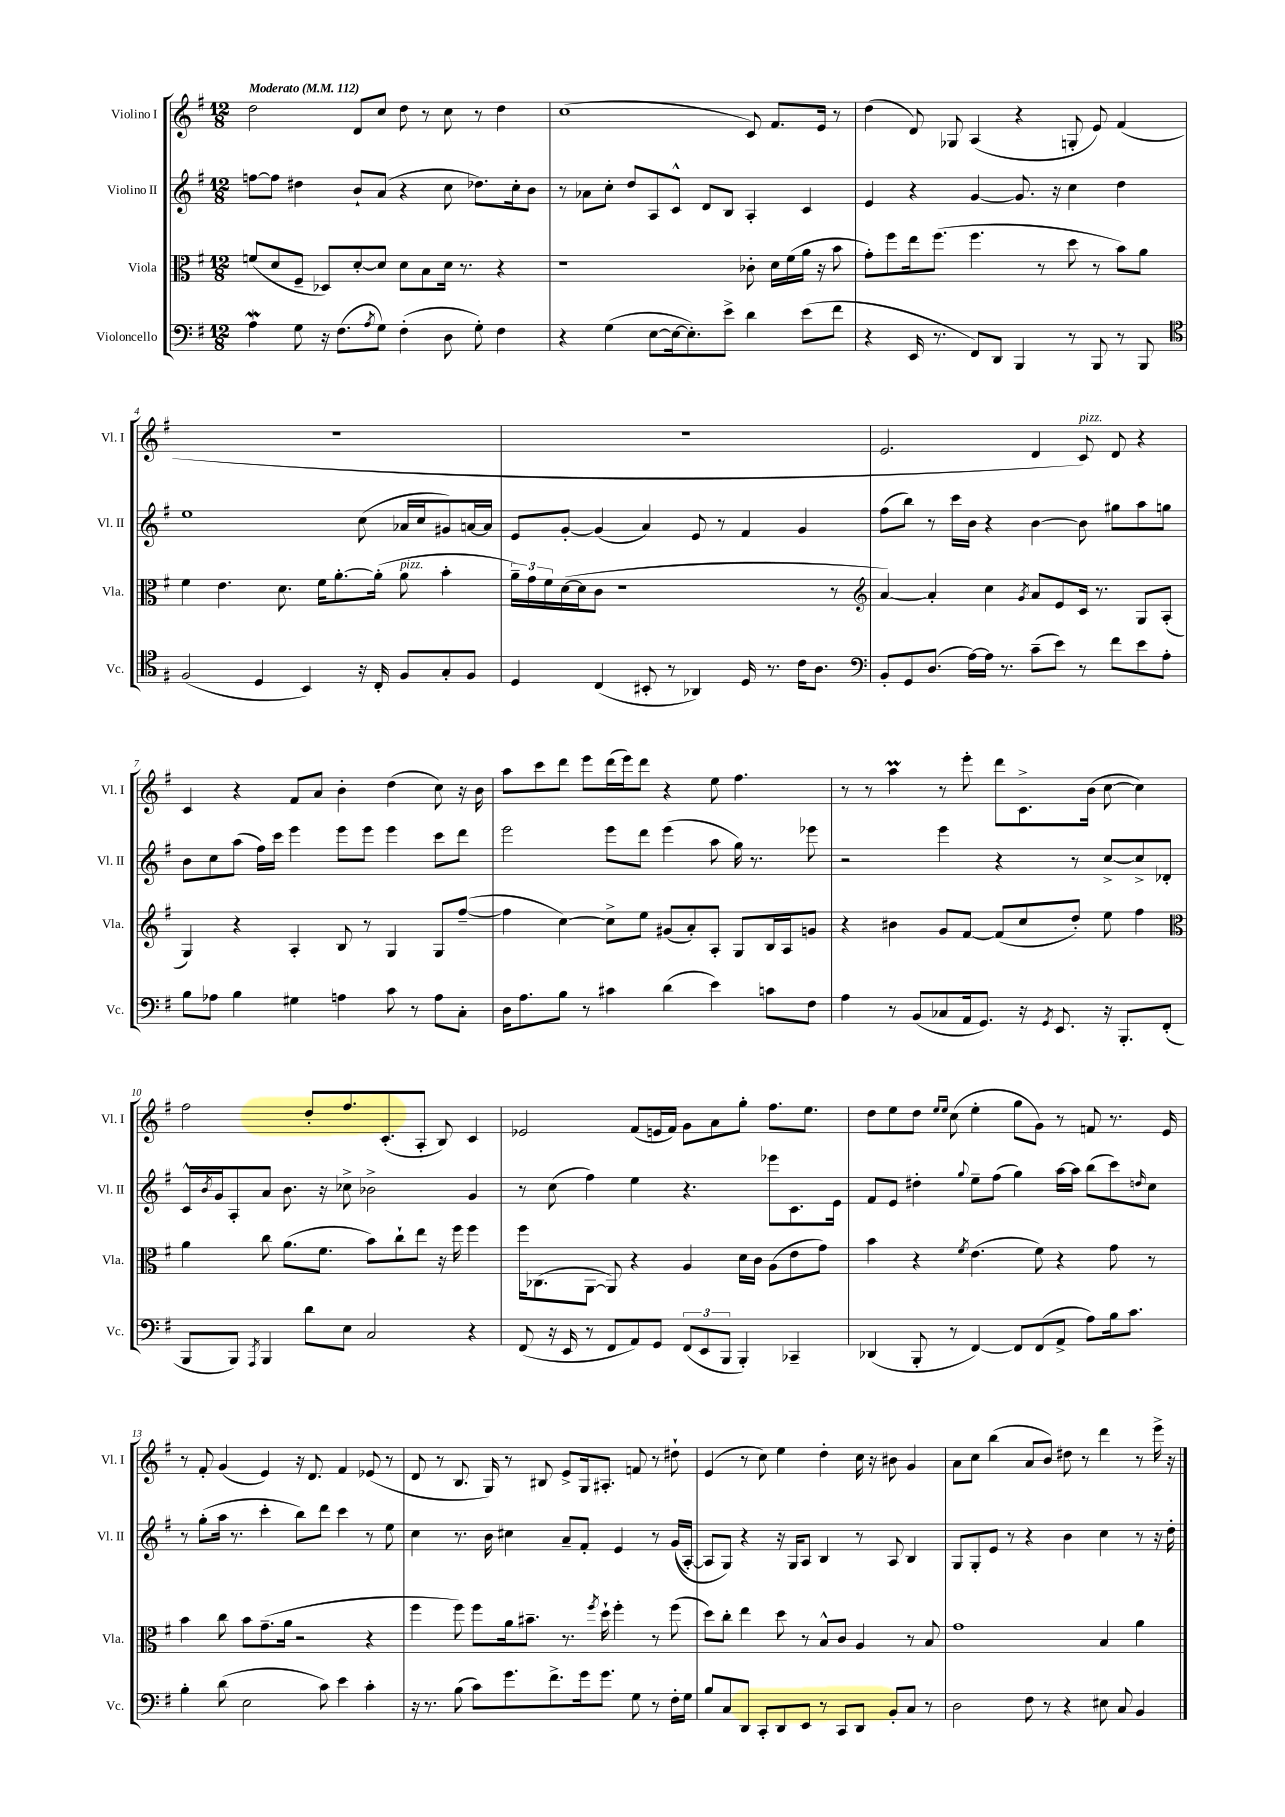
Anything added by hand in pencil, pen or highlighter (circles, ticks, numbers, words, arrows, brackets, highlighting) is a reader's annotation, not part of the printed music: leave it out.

**kern	**kern	**kern	**kern
*part4	*part3	*part2	*part1
*staff4	*staff3	*staff2	*staff1
*I"Violoncello	*I"Viola	*I"Violino II	*I"Violino I
*I'Vc.	*I'Vla.	*I'Vl. II	*I'Vl. I
*clefF4	*clefC3	*clefG2	*clefG2
*k[f#]	*k[f#]	*k[f#]	*k[f#]
*M12/8	*M12/8	*M12/8	*M12/8
*MM112	*MM112	*MM112	*MM112
=1	=1	=1	=1
!	!	!	!LO:TX:a:B:t=Moderato
4AW\	(8fn/L	[8ffn\L	2dd\
.	8d/	8ff\J]	.
8G\	8F#~/J	4dd#X\	.
16r	8D-X/L)	.	.
(8.F#\L	.	.	.
.	[8d'/	8b`/L	8d/L
8qA/	.	.	.
8G\J)	8d/J]	(8a/J	8cc/J
(4F#'\	8d\L	4r	8dd\
.	8B\	.	8r
8D\	16d\Jk	8cc\	8cc\
.	8.r	.	.
8G'\)	.	8.dd-X\L)	8r
4F#\	4r	.	4dd\
.	.	16cc'\k	.
.	.	8b\J	.
=2	=2	=2	=2
4r	1r	8r	(1cc
.	.	8a-X\L	.
(4G\	.	8cc'\J	.
.	.	8dd/L	.
[8E\L	.	8A/	.
16E\k_	.	8c^^/J	.
8.E'\])	.	.	.
.	.	8d/L	.
8e^\J	.	8B/J	.
4d\	8c-X'\	4A'/	8c/)
.	16d\LL	.	8.f#/L
.	(16f#\	.	.
(8e\L	16a\JJ	4c/	.
.	16r	.	16e/Jk
8f#\J	8b\	.	8r
=3	=3	=3	=3
4r	8g'\L)	4e/	(4dd\
.	8ff#\	.	.
16EE/	16ee\k	4r	8d/)
8.r	(8.ff#\J	.	.
.	.	.	8G-X/
8FF#/L)	4.ff#\	[4g/	(4A/
8DD/J	.	.	.
4BBB/	.	8.g/]	4r
.	8r	.	.
.	.	16r	.
8r	8dd\	4cc\	8Gn'/
8BBB/	8r	.	8e/)
8r	8b\L)	4dd\	(4f#/
8BBB/	8a\J	.	.
!!LO:LB:g=z
=4	=4	=4	=4
*clefC4	*	*	*
(2F#/	4f#\	1ee	1.r
.	4.e\	.	.
4D/	.	.	.
.	8.d\	.	.
4BB/)	.	.	.
.	16f#\KL	.	.
.	[8.a'\	.	.
16r	.	(8cc\	.
16C'/	(16a'\Jk]	.	.
!	!LO:TX:a:i:t=pizz.	!	!
8F#/L	8a\	16a-X/LL	.
.	.	16cc/J	.
8G'/	4b'\	8g#X/)	.
8F#/J	.	[16an/L	.
.	.	16a/JJ]	.
=5	=5	=5	=5
4D/	24a~\LL)	8e/L	1.r
.	24g\	.	.
.	24f#\	.	.
.	([16d\	[8g'/J	.
.	16d\J]	.	.
(4C/	8c\J	(4g/]	.
.	1r	.	.
8BB#X'/	.	4a/)	.
8r	.	.	.
4AA-X/)	.	8e/	.
.	.	8r	.
16D/	.	4f#/	.
8.r	.	.	.
16c\KL	.	4g/	.
8.A\J	.	.	.
.	8r	.	.
=6	=6	=6	=6
*clefF4	*clefG2	*	*
8BB'/L	[4a/)	(8ff#\L	2.e/
8GG/	.	8bb\J)	.
(8.D/J	4a'/]	8r	.
.	.	16ccc\LL	.
[16A\LL)	.	16b\JJ	.
16A\JJ]	4cc\	4r	.
8.r	.	.	.
.	8qg/	.	.
(8c~\L	8a/L	[4b\	4d/
8e\J)	8e/	.	.
!	!	!	!LO:TX:a:i:t=pizz.
8r	16c/Jk	8b\]	8c/)
.	8.r	.	.
8f#\L	.	8gg#X\L	8d/
8e\	8G/L	8aa\	4r
8A'\J	(8A'/J	8ggn\J	.
!!LO:LB:g=z
=7	=7	=7	=7
8B\L	4G/)	8b\L	4c/
8A-X\J	.	8cc\	.
4B\	4r	(8aa\J	4r
.	.	16ff#\LL)	.
.	.	16ccc\JJ	.
4G#X\	4A'/	4eee\	8f#/L
.	.	.	8a/J
4An\	8B/	8eee\L	4b'\
.	8r	8eee\J	.
8c\	4G/	4eee\	(4dd\
8r	.	.	.
8A\L	8G/L	8ccc\L	8cc\)
8C'\J	([8ff#~/J	8ddd\J	16r
.	.	.	16b\
=8	=8	=8	=8
16D\KL	4ff#\]	2eee\	8aa\L
8.A\	.	.	.
.	.	.	8ccc\
8B\J	[4cc\)	.	8ddd\J
8r	.	.	8eee\L
4c#X\	8cc^\L]	8eee\L	(16ddd\L
.	.	.	16eee\J)
.	8ee\J	8ddd\J	8ddd\J
(4d\	(8g#X/L	(4eee\	4r
.	8a'/)	.	.
4e\)	8A'/J	8aa\	8ee\
.	8G/L	16gg\)	4.ff#\
.	.	8.r	.
8cn\L	16B/L	.	.
.	16A/J	.	.
8F#\J	8gn/J	8eee-X\	.
=9	=9	=9	=9
4A\	4r	2r	8r
.	.	.	8r
8r	4b#X\	.	4aaM\
(8BB/L	.	.	.
8C-X/	8g/L	4eee\	8r
16AA/k	[8f#/J	.	8eee'\
8.GG/J)	.	.	.
.	(8f#/L]	4r	8ddd\L
16r	8cc/	.	8.c^\
8qGG/	.	.	.
8.EE/	.	.	.
.	8dd'/J)	8r	.
.	.	.	(16b\Jk
16r	8ee\	[8cc^/L	[8cc\
8.BBB'/L	.	.	.
.	4ff#\	8cc^/]	4cc\])
(8FF#'/J	.	8d-X'/J	.
!!LO:LB:g=z
=10	=10	=10	=10
*	*clefC3	*	*
8BBB/L	4a\	16c^^/LL	2ff#\
.	.	8qb/	.
.	.	16g/J	.
8BBB/J)	.	8A'/	.
8qAAA/	.	.	.
4BBB/	8cc\	8a/J	.
.	(8.a\L	8.b\	.
8d\L	.	.	8dd'/L
.	8.f#\J	16r	.
8E\J	.	8cc-X^\	8.ff#/
2C/	8b\L)	2b-X^\	.
.	.	.	(8.c'/
.	8cc`\	.	.
.	8ee\J	.	8A'/J
.	16r	.	8B/)
.	16ff#\	.	.
4r	4ff#\	4g/	4c/
=11	=11	=11	=11
(8FF#/	16ff#\KL	8r	2e-X/
.	(8.C-X\	.	.
16r	.	(8cc\	.
16EE/	.	.	.
8r	[8AA\J	4ff#\)	.
8FF#/L	8AA/])	.	.
8AA/)	4r	4ee\	(8f#/L
8GG/J	.	.	16en/L
.	.	.	16f#/JJ)
(12FF#/L	4A/	4.r	8g\L
12EE/	.	.	.
.	.	.	8a\
12BBB/J	.	.	.
4BBB'/)	16d\LL	.	8gg'\J
.	16c\JJ	.	.
.	(8A\L	8eee-X\L	8.ff#\L
4CC-X~/	8e\	8.c\	.
.	.	.	8.ee\J
.	8g\J)	.	.
.	.	16e\Jk	.
=12	=12	=12	=12
(4DD-X/	4b\	8f#/L	8dd\L
.	.	8e/J	8ee\
8BBB'/	4r	4dd#X'\	8dd\J
.	.	.	16qqee/LL
.	.	.	16qqee/JJ
8r	.	.	(8cc\
.	8qf#/	8qqgg/	.
[4FF#/)	(4.e\	8ee~\L	4ee'\
.	.	(8ff#\J	.
8FF#/L]	.	4gg\)	8gg\L
(8FF#/	8f#\)	.	8g\J)
8AA^/J	4r	[16aa\LL	8r
.	.	16aa\JJ]	.
8A\L)	.	(8bb\L	8fn/
16B\k	8g\	8ccc\)	8.r
8.c\J	.	.	.
.	.	16qqddn/	.
.	8r	8cc\J	.
.	.	.	16e/
!!LO:LB:g=z
=13	=13	=13	=13
4B'\	4b\	8r	8r
.	.	(8gg'\L	8f#'/
(8d\	8cc\	16aa\Jk	(4g/
.	.	8.r	.
2E\	8b\L	.	.
.	(8.g~\	4ccc'\	4e/)
.	16a\Jk	.	.
.	2r	8bb\L)	16r
.	.	.	8.d/
8c\)	.	8ddd\J	.
4e\	.	4ccc\	4f#/
4c'\	4r	8r	(8e-X/
.	.	8ee\	8r
=14	=14	=14	=14
16r	4ff#\	4cc\	8d/
8.r	.	.	.
.	.	.	8r
(8B\	8ff#\)	8.r	8.B/
8c\L)	8ff#\L	.	.
.	.	16b\	16G/)
8.g\	16a\k	4cc#X\	8r
.	8.b#X~\J	.	.
.	.	.	8B#X/
8.f#^\	.	.	.
.	8.r	8a~/L	8e^/L
16g\k	.	8f#'/J	16G/k
.	8qff#/	.	.
8.g\J	16dd`\	.	8.A#X'/J
.	4ff#'\	4e/	.
8G\	.	.	8fn/
8r	8r	8r	8r
16F#'\LL	(8ff#\	((16g/LL	8dd#X`\
16G\JJ	.	[16A'/JJ)	.
=15	=15	=15	=15
8B/L	8dd\L)	8A/L]	(4e/
8C/	8cc'\J	8G/J)	.
8DD/J	4ee\	4r	8r
8CC'/L	.	.	8cc\)
8DD/	8dd\	16r	4ee\
.	.	16G/KL	.
8EE/J	8r	8A/J	.
8r	8B^^/L	4B/	4dd'\
8CC/L	8c/J	.	.
8DD/J	4A/	8r	16cc\
.	.	.	16r
8BB'/L	.	8A/	8b#X\
8C/J	8r	4B/	4g/
8r	8B/	.	.
=16	=16	=16	=16
2D\	1g	8G/L	8a\L
.	.	8G'/	8cc\J
.	.	8e/J	(4bb\
.	.	8r	.
8F#\	.	4r	8a/L
8r	.	.	8b/J)
4r	.	4b\	8dd#X\
.	.	.	8r
8E#X\	4B/	4cc\	4ddd\
8C/	.	.	.
4BB/	4a\	8r	8r
.	.	16r	16eee^\
.	.	16dd'\	16r
==	==	==	==
*-	*-	*-	*-
